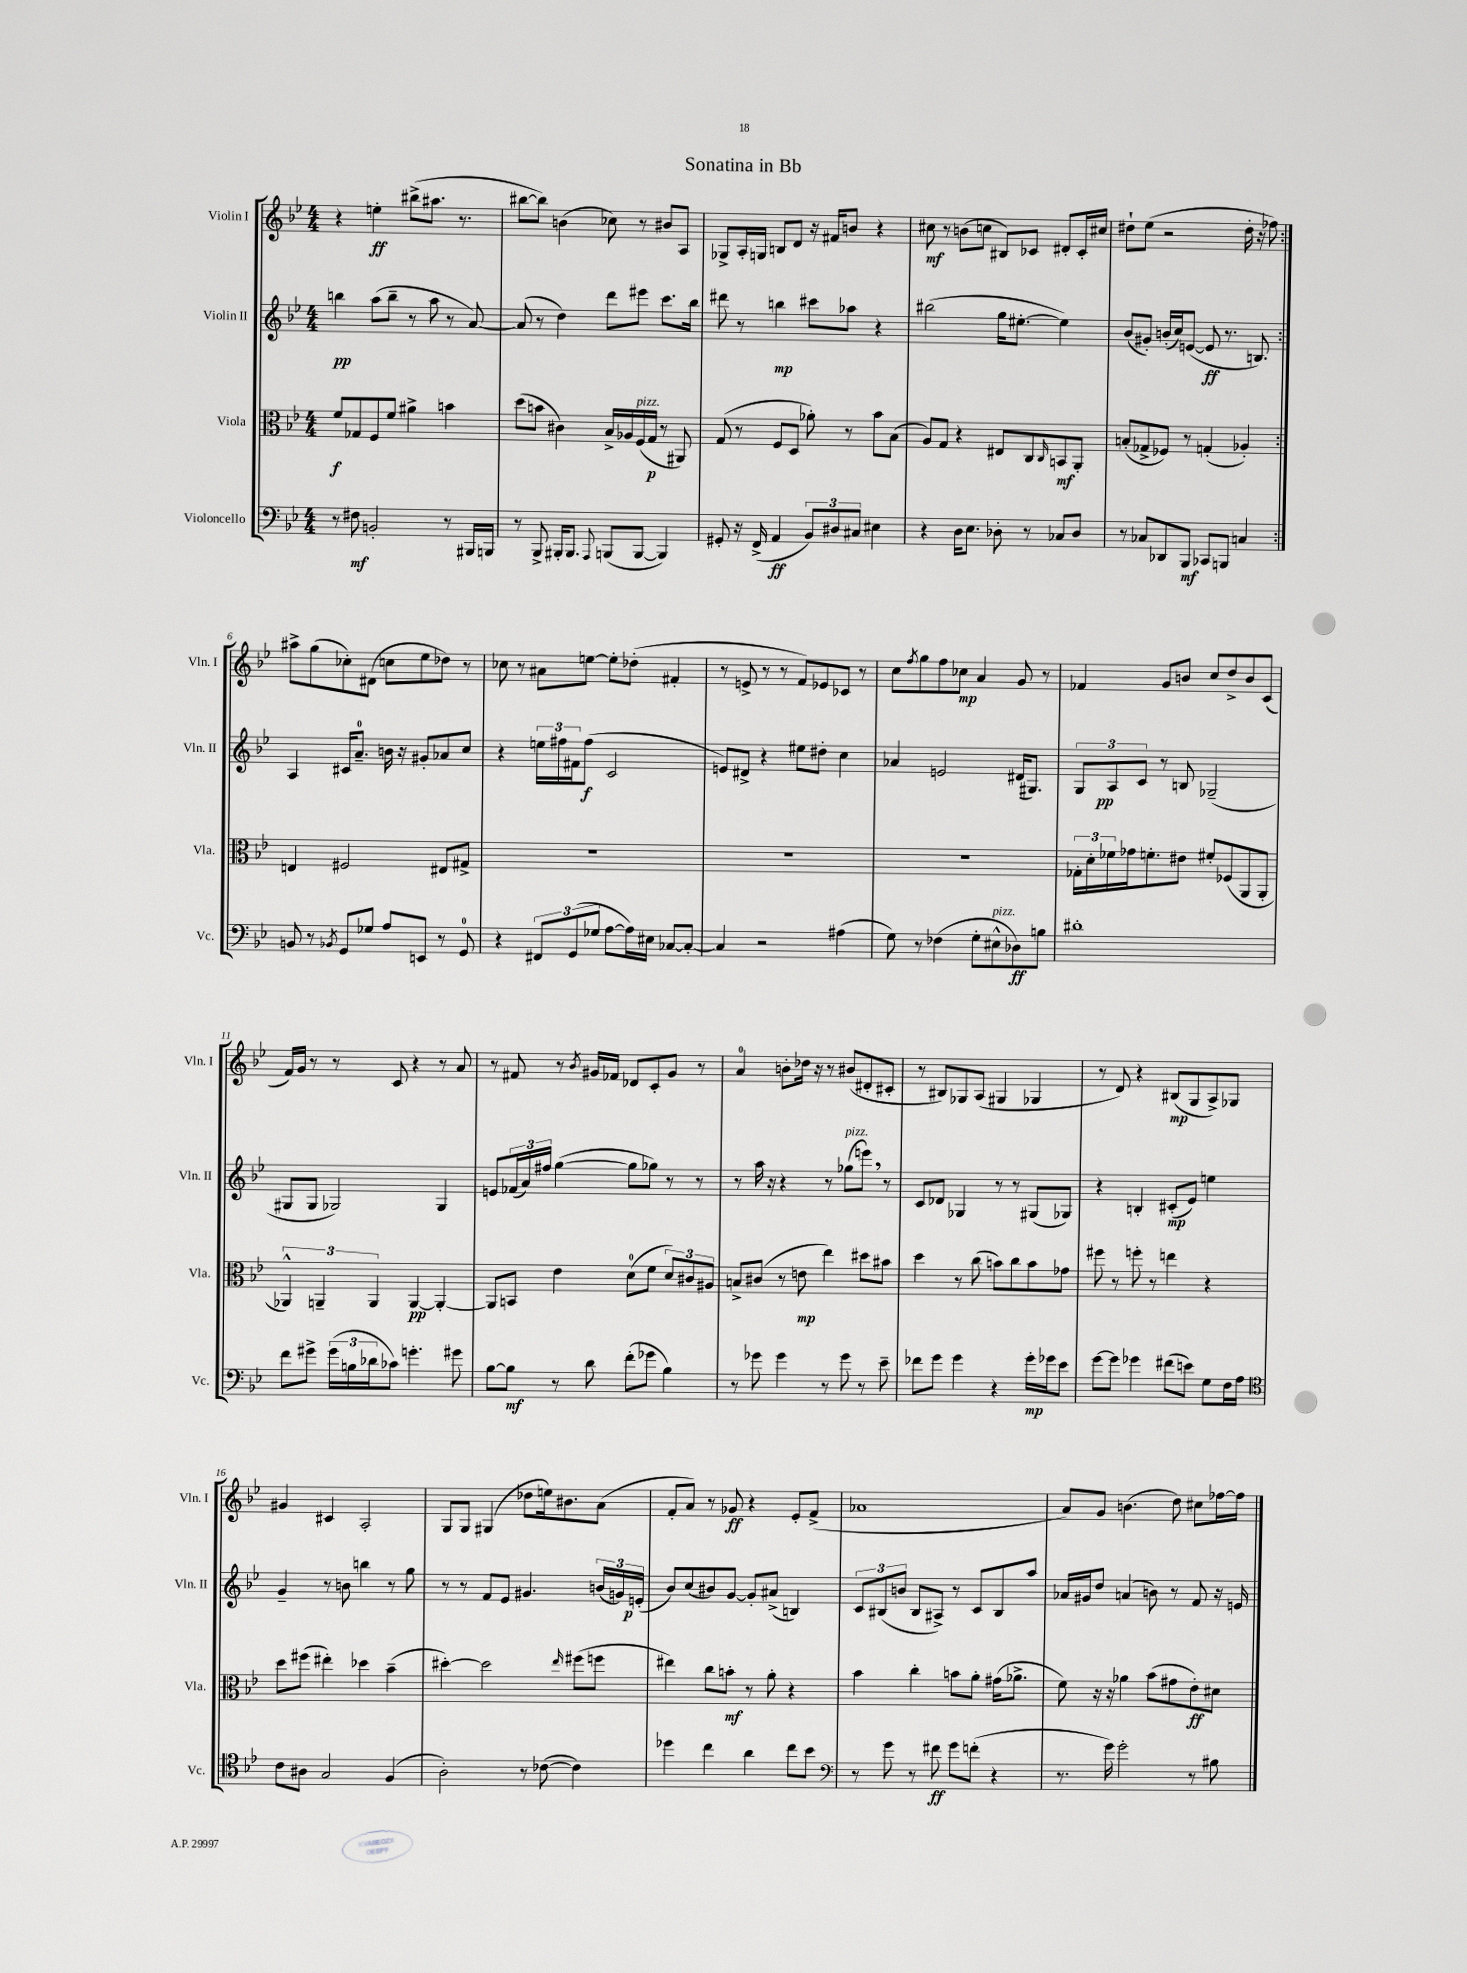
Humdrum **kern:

**kern	**kern	**kern	**kern
*staff4	*staff3	*staff2	*staff1
*clefF4	*clefC3	*clefG2	*clefG2
*k[b-e-]	*k[b-e-]	*k[b-e-]	*k[b-e-]
*M4/4	*M4/4	*M4/4	*M4/4
8r	8f	4bb	4r
8F#	8G-	.	.
2BB'	8F	(8aa	4ee'
.	8f	8bb~	.
.	4a#^	8r	(8bb#^
.	.	8aa	8.aa#
8r	4b	8r	.
.	.	.	8.r
16BBB#	.	[8a)	.
16BBB	.	.	.
=	=	=	=
8r	(8dd	(8a]	[8bb#
8BBB-^	8b	8r	8bb#])
16BBB#'	4c#)	4dd)	(4b
8.BBB#	.	.	.
8qqAAA	.	.	.
(8BBB	16B-^	8ddd	8cc-)
.	16A-	.	.
[8BBB	(16F	8eee#	8r
.	16G	.	.
4BBB])	8r	8.ccc	8b#
.	8AA#)	.	8A
.	.	16bb-	.
=	=	=	=
8GG#'	(8G	8ddd#	8G-^
16r	8r	8r	16A'
(16FF^	.	.	16G
4AA	8F	4bb	8B
.	8D	.	8d
12BB-)	8a-')	8ccc#	16r
.	.	.	16f#
12D#	.	.	.
.	8r	8aa-	8b
12C#	.	.	.
4E#	8b-	4r	4r
.	(8B-	.	.
=	=	=	=
4r	8A)	(2bb#	8cc#
.	8G	.	8r
16D	4r	.	(8b
8.E-	.	.	.
.	.	.	8cc
8D-'	8E#	16gg	8B#)
.	.	[8.ee#'	.
8r	8C	.	8c-
.	16qqC	.	.
8C-	8BB	4ee#])	8d#'
8D-	8AA'	.	16c-'
.	.	.	16cc#
=	=	=	=
8r	(8B'	(8b-	8dd#`
8C-	8G-^	8g#')	(8ee-
8DD-	8F-)	(16b'	2r
.	.	16cc)	.
8BBB-	8r	([8e	.
8CC-	(4G'	8e]	.
8BBB	.	8.r	.
4C	4A-')	.	16dd#'
.	.	8.B)	16r
.	.	.	8ff-)
=:|!	=:|!	=:|!	=:|!
8BB	4E	4A	8aa#^
8r	.	.	(8gg
8qBB-	.	.	.
8GG	2F#	16c#	8cc-')
.	.	8.a~	.
8G-	.	.	(8d#
8A	.	16b	8cc
.	.	16r	.
8EE	.	8g#'	8ee-
8r	8E#	8a-	8dd-)
8GG	8G#^	8cc	8r
=	=	=	=
4r	1r	4r	8cc-
.	.	.	8r
12FF#	.	24ee	8a#
.	.	24ff#	.
(12GG	.	24f#	.
.	.	(8ff#	[8ee
12G-	.	.	.
[8A	.	2c	8ee']
16A])	.	.	(8dd-'
16E#	.	.	.
[8C-	.	.	4f#'
8C-'_	.	.	.
=	=	=	=
4C-]	1r	8e)	8r
.	.	8d#^	8e^
2r	.	4r	8r
.	.	.	8r
.	.	8ee#	8f)
.	.	8dd#'	8e-
(4A#	.	4cc	8c-
.	.	.	8r
=	=	=	=
8G)	1r	4a-	8cc
.	.	.	8qff
8r	.	.	8gg
(4F-	.	2e	8ff
.	.	.	8cc-
8G'	.	.	4a
8E#^^	.	.	.
8D-)	.	(16d#	8g
.	.	8.G#)	.
8B	.	.	8r
=	=	=	=
1d#'	24G-'	12G	4f-
.	24d'	.	.
.	24f-	12A	.
.	16g-	.	.
.	.	12c	.
.	8.f'	.	.
.	.	8r	8g
.	8e#	8B	8b
.	8f#'	(2G-~	8cc
.	(8F-	.	8dd^
.	8AA	.	8b
.	8AA'	.	(8c
=	=	=	=
8f	6AA-^^)	8G#	16f)
.	.	.	16g
8g#^	.	8G#	8r
.	6AA~	.	.
(24g#	.	2G-)	8r
24B	.	.	.
24d-	6AA	.	.
8c-)	.	.	8c
4.g'	[4AA	.	4r
.	4AA'_	4G-	8r
8g#	.	.	8a
=	=	=	=
[8B-	8AA]	8e	8r
8B-]	8BB	(24f-	8f#
.	.	24a)	.
.	.	24ff#	.
8r	4e-	([4gg	8r
.	.	.	8qb-
8d	.	.	16g#
.	.	.	16f-
(8f'	(8d	8gg]	8d-
8g-	8f	8gg-)	8c'
4B-)	12d)	8r	8g#
.	12c#	.	.
.	.	8r	8r
.	12A#	.	.
=	=	=	=
8r	8B^	8r	4a
8g-	(8c#	16aa	.
.	.	16r	.
4g-	8r	4r	8b'
.	8e	.	16dd-
.	.	.	16r
8r	4ee-)	8r	8r
8g-	.	(8gg-	(8b#
8r	8dd#	8eee)	8d#'
8e-~	8b#	8r	8c#'
=	=	=	=
8f-	4dd	8c	8r
8g	.	8d-	8B#)
4g	8r	4G-	8G-
.	(8cc	.	(8A
4r	8b)	8r	4G#
.	8cc	8r	.
16g'	8b	(8G#	4G-
16g-	.	.	.
8e-	8g-	8G-)	.
=	=	=	=
[8g	8ff#	4r	8r
8g]	8r	.	8d)
4g-	8ff'	4B'	4r
.	8r	.	.
(8f#	4ee	(8c#'	(8B#
8e)	.	8e-)	8G
8G	4r	4ee	8A^)
16F	.	.	8G-
16A	.	.	.
=	=	=	=
*clefC4	*	*	*
8c	8dd	4g~	4g#
8A#	(8ff#	.	.
2G	4ee#')	8r	4c#
.	.	8b	.
.	4dd-	4bb	2A'
(4F	(4b-~	8r	.
.	.	8gg	.
=	=	=	=
2A')	[4dd#')	8r	8G
.	.	8r	8G
.	2dd#]	8f	(4G#
.	.	8e-	.
8r	.	4.g#	8dd-
([8c-	.	.	16ee)
.	.	.	8.b#
.	16qqee-	.	.
4c-])	(8ff#	.	.
.	8ff	(24b	(8a
.	.	24g)	.
.	.	(24e'	.
=	=	=	=
4dd-	4ee#)	8b-)	8f'
.	.	(8cc	8a)
4cc	8cc	8b#)	8r
.	8b'	[8g	8g-
4a	8r	8g']	4r
.	8a'	(8a#^	.
8cc	4r	4B)	8e-'
8b-	.	.	(8f^
=	=	=	=
*clefF4	*	*	*
8r	4b-	12c	1a-
.	.	(12B#	.
8g	.	.	.
.	.	12b	.
8r	4cc'	8B#	.
8f#	.	8A#^)	.
8g	8b	8r	.
(8f'	8a'	8c	.
4r	(16g#	8B#	.
.	8.a-^	.	.
.	.	8aa	.
=	=	=	=
8.r	8f)	16a-	8a)
.	.	16g#	.
.	16r	8dd	8g
16g)	16r	.	.
2g'	4a-	(4a	(4.b
.	(8b-	8b)	.
.	8g#	8r	8dd)
8r	8e-')	8f	8cc#
8B#	8d#	16r	[16ff-
.	.	16e	16ff-]
==	==	==	==
*-	*-	*-	*-
